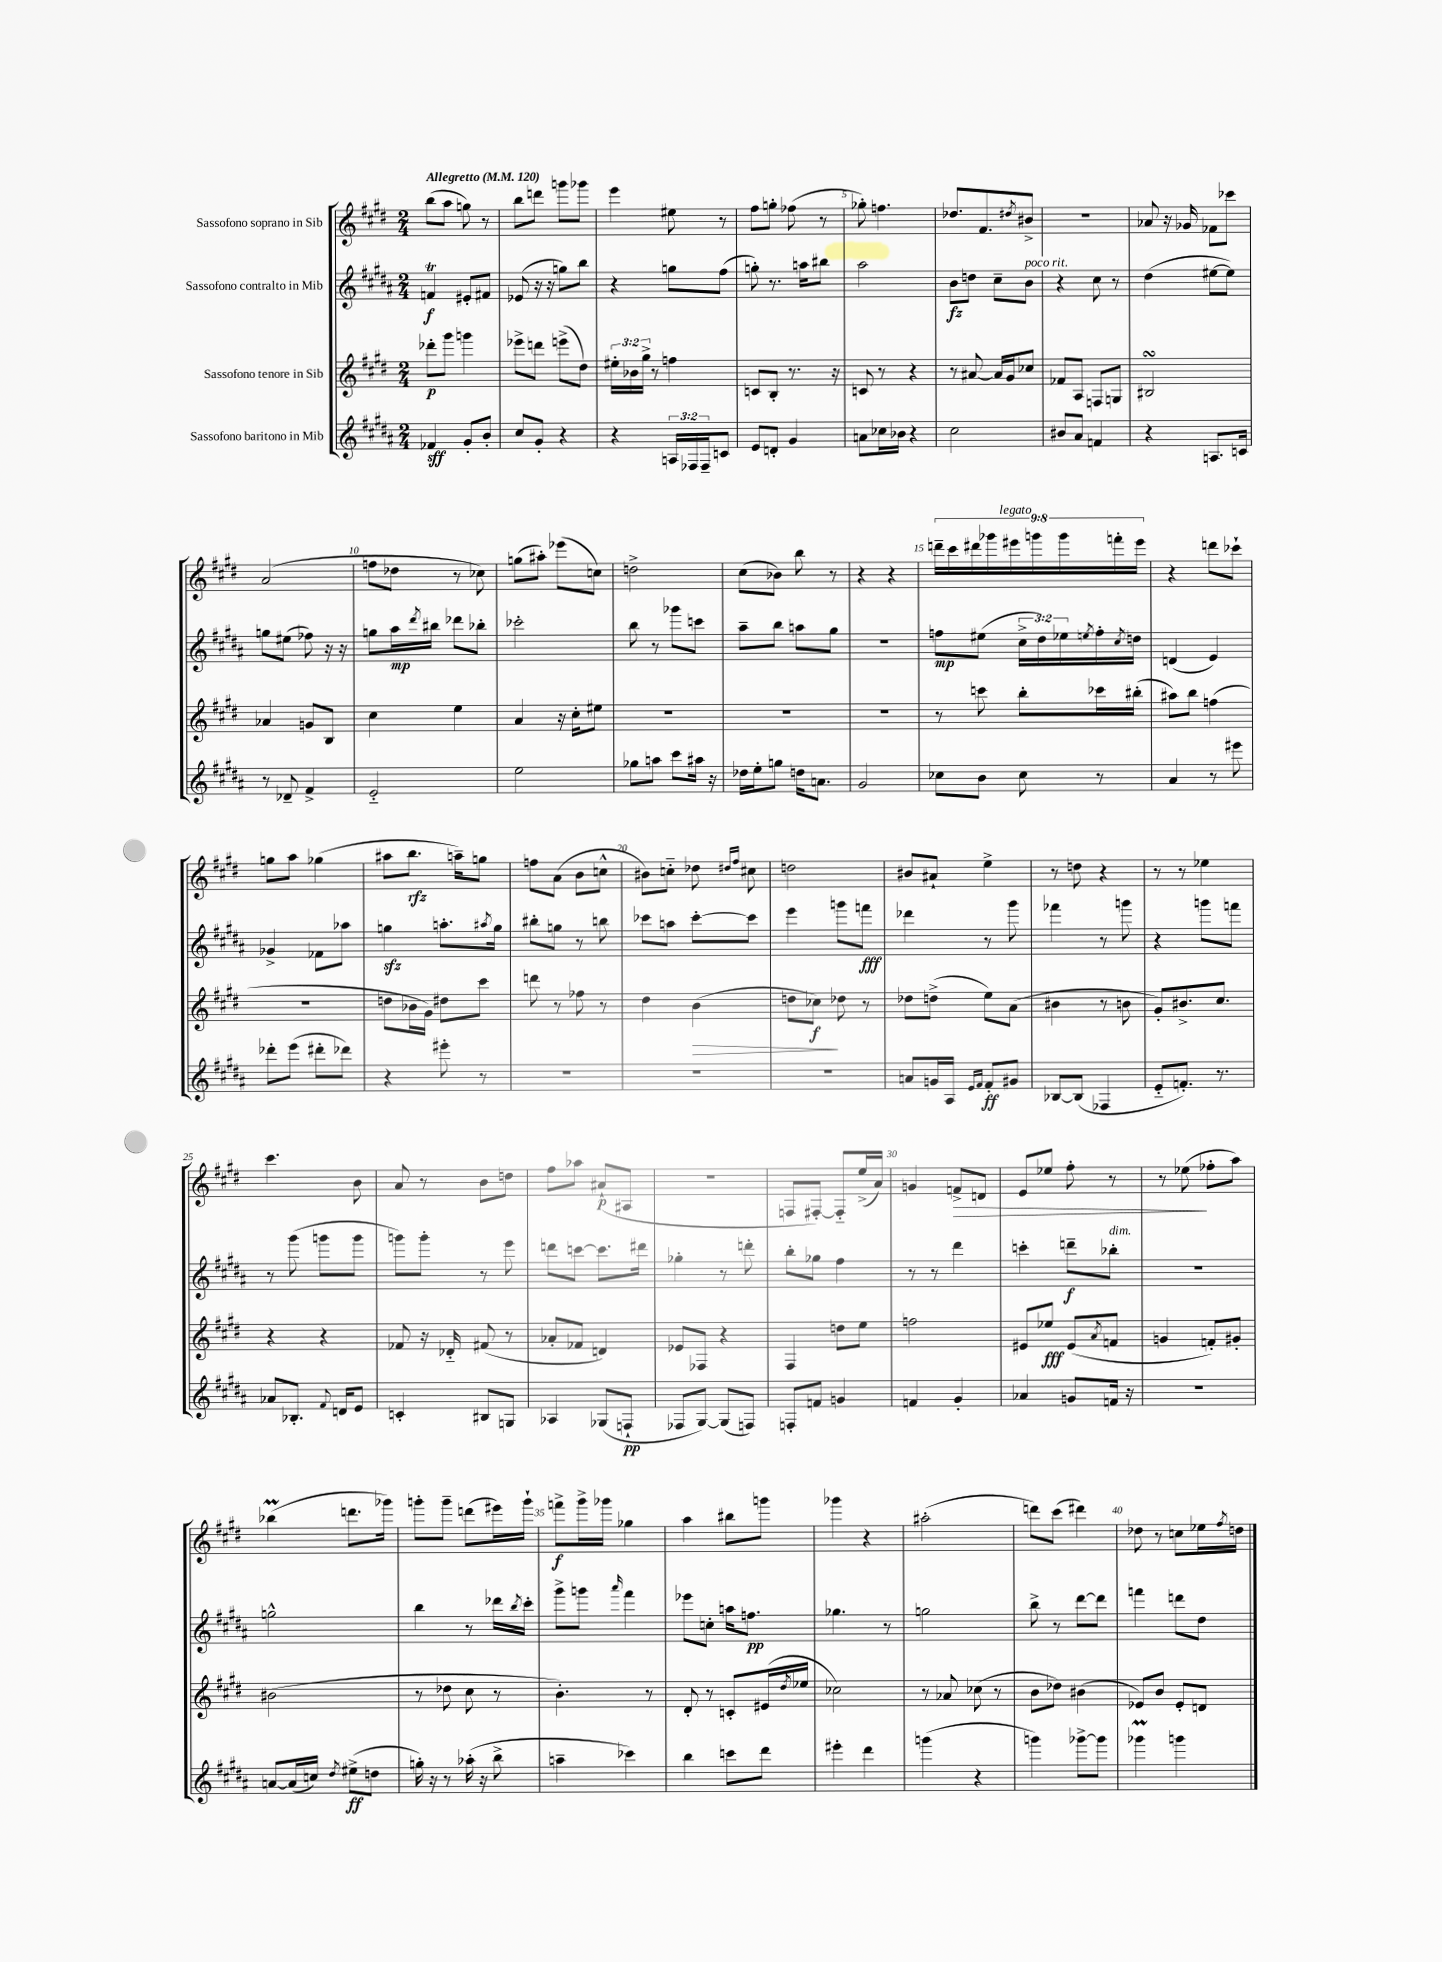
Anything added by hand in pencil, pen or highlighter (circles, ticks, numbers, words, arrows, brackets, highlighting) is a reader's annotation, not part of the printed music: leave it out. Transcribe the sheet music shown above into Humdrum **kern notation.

**kern	**kern	**kern	**kern
*staff4	*staff3	*staff2	*staff1
*clefG2	*clefG2	*clefG2	*clefG2
*k[f#c#g#d#a#]	*k[f#c#g#d#]	*k[f#c#g#d#a#]	*k[f#c#g#d#]
*M2/4	*M2/4	*M2/4	*M2/4
*MM120	*MM120	*MM120	*MM120
4f-	8ddd-'	4f	(8bb
.	8ggg#	.	8aa
8g#'	4ggg	8e#'	8gg)
8b'	.	8f#	8r
=	=	=	=
8cc#	8eee-^	(8e-	8bb
8g#'	8ddd	16r	8ddd
.	.	16r	.
4r	(8eee^	8gg)	8ggg
.	8dd#)	8bb	8ggg-
=	=	=	=
4r	24ee#'	4r	4eee
.	24b-	.	.
.	24gg#^	.	.
.	8r	.	.
24A	4ff	8gg	8ee#
24F-	.	.	.
24F-~	.	.	.
8c	.	(8ff#	8r
=	=	=	=
8e	8c	8gg')	8ff#
8d'	8B'	8.r	8gg'
4g#	8.r	.	(8ff-
.	.	16aa	.
.	.	8bb#	8r
.	16r	.	.
=	=	=	=
8a	8c	2aa#	8gg-')
16cc-	8r	.	4.ff
16b-	.	.	.
4r	4r	.	.
=	=	=	=
2cc#	8r	8b	8.dd-
.	[8a#	8dd	.
.	.	.	8.f#
.	16a#]	8cc#~	.
.	16g#	.	.
.	.	.	8qdd#
.	8cc-	8b	8b#^
=	=	=	=
8b#	8f-	4r	2r
8a#	8A	.	.
4f	8F	8cc#	.
.	8G	8r	.
=	=	=	=
4r	2B#	(4dd#	8a-
.	.	.	16r
.	.	.	16g-
8.A	.	[8ee#	8f-
.	.	8ee#])	8ccc-
16c	.	.	.
=	=	=	=
8r	4a-	8gg	(2a
8d-~	.	(8ee#	.
4f#^	8g	8ff-)	.
.	8B	16r	.
.	.	16r	.
=	=	=	=
2e'~	4cc#	8gg	8ff
.	.	16aa#	8dd-
.	.	8qddd#	.
.	.	16bb#	.
.	4ee	8ddd-	8r
.	.	8bb-'	8cc-)
=	=	=	=
2ee	4a	2ccc-'	(8gg
.	.	.	8aa#')
.	16r	.	(8eee-
.	16cc#'	.	.
.	8ee#	.	8cc)
=	=	=	=
8gg-	2r	8bb	2dd^
8aa	.	8r	.
8ccc#	.	8ggg-	.
16aa#	.	8ccc	.
16r	.	.	.
=	=	=	=
16dd-	2r	8aa#~	(8cc#
16ee'	.	.	.
8gg	.	8bb	8b-)
16dd	.	8aa	8bb
8.a	.	.	.
.	.	8gg#	8r
=	=	=	=
2g#	2r	2r	4r
.	.	.	4r
=	=	=	=
8cc-	8r	8ff	18ddd~
.	.	.	18ccc#
.	.	.	18ddd#
8b	8ccc	(8ee#	.
.	.	.	18ggg-
.	.	.	18eee#
8cc-	8bb'	24cc#^	.
.	.	.	18ggg
.	.	24dd#)	.
.	.	24ee-	18ggg
.	.	8qee	.
8r	16ccc-	16ff'	.
.	.	.	18fff'
.	.	8qcc#	.
.	(16bb#'	16dd	.
.	.	.	18eee#
=	=	=	=
4a#	8aa#)	(4d	4r
.	8bb	.	.
8r	(4ff	4e)	8ddd
8eee#	.	.	8ccc-`
=	=	=	=
8ddd-'	2r	4g-^	8gg
(8eee	.	.	8aa
8ddd#'	.	8f-	(4gg-
8ddd-)	.	8aa-	.
=	=	=	=
4r	8dd	4gg	8aa#
.	16b-	.	8.bb
.	16g#)	.	.
8eee#'	8dd#	8.aa'	.
.	.	.	16aa~)
8r	8ccc#	.	8gg
.	.	8qaa#	.
.	.	16gg	.
=	=	=	=
2r	8ddd	8bb#'	8ff
.	8r	8gg	(8a
.	8ff-	8r	8b
.	8r	8bb	8cc^^
=	=	=	=
2r	4dd#	8ccc-	8b#)
.	.	8aa	8cc'~
.	(4b	[8ccc-'	8dd-
.	.	.	16qqdd#
.	.	.	16qqff#
.	.	8ccc-]	8cc#
=	=	=	=
2r	8dd	4eee	2dd
.	8cc-)	.	.
.	8dd-	8ggg	.
.	8r	8fff	.
=	=	=	=
8a	8dd-	4ddd-	8b#
16g	(8dd^	.	8a#`
16A#	.	.	.
16qqe	.	.	.
16qqf#	.	.	.
8f#'	8ee)	8r	4ee^
8g#	(8a	8ggg#	.
=	=	=	=
[8B-	4b#	4fff-	8r
(8B-]	.	.	8dd
4F-	8r	8r	4r
.	8b	8ggg	.
=	=	=	=
8e'~	8g#')	4r	8r
8.f')	8.b#^	.	8r
.	.	8ggg	4ee-
8.r	8.cc#	.	.
.	.	8fff	.
=	=	=	=
8a-	4r	8r	4.ccc#
8.B-'	.	(8ggg#	.
.	4r	8ggg	.
8qqf#	.	.	.
16d	.	.	.
8e	.	8ggg	8b
=	=	=	=
4c'	8f-	8ggg)	8a
.	16r	8ggg'	8r
.	16d-'~	.	.
8B#	(8f#	8r	8b
8G	8r	8eee	8dd
=	=	=	=
4A-	8a-'	8ddd	8ff#
.	8f-	[8ccc	8aa-
(8G-	4d)	8.ccc]	(8a#`
8F`	.	.	8A#
.	.	16ddd#	.
=	=	=	=
8F-	8e-	4gg-'	2r
[8G#)	8F-	.	.
(8G#]	4r	8r	.
8F)	.	8ddd'	.
=	=	=	=
8F'	4F#	8bb'	8F
8f	.	8gg-	[8F#')
4g	8dd	4ff#	8F#'~]
.	8ee	.	(16ee^
.	.	.	16a)
=	=	=	=
4f	2ff	8r	4g
.	.	8r	.
4g#'	.	4ddd#	8f^
.	.	.	8d
=	=	=	=
4a-	8e#	4ccc'	8e
.	8ee-	.	8ee-
8g	(8e#	8ddd~	8ff#'
.	8qa	.	.
16f	8f	8bb-'	8r
16r	.	.	.
=	=	=	=
2r	4g	2r	8r
.	.	.	(8ee-
.	8f')	.	8ff-'
.	8g#'	.	8aa)
=	=	=	=
[8a	(2b#	2gg^^	(4bb-
(16a]	.	.	.
16cc)	.	.	.
8qdd#	.	.	.
(8ee#^	.	.	8.ddd
8dd	.	.	.
.	.	.	16ggg-)
=	=	=	=
16gg')	8r	4bb	8ggg'
16r	.	.	.
8r	8dd-	.	8ggg~
(16aa-'	8cc#	8r	(8ddd
16r	.	.	.
8bb^	8r	16ddd-	16eee#)
.	.	8qbb	.
.	.	16ccc#'	16ggg`
=	=	=	=
4aa~	4.b')	8ggg#^	8fff^
.	.	8ggg	16ggg#^
.	.	.	16ggg-
.	.	16qqaaa#	.
4ccc-)	.	4fff#	4gg-
.	8r	.	.
=	=	=	=
4bb	8d#'	8eee-	4aa
.	8r	8cc'	.
8ccc	8c'	16aa	8bb#
.	.	8.ff	.
8ddd#	(16e#	.	8ggg
.	8qdd#	.	.
.	16ee-	.	.
=	=	=	=
4eee#'	2cc-)	4.gg-	4ggg-
4ddd#	.	.	4r
.	.	8r	.
=	=	=	=
(4ggg	8r	2gg	(2aa#'
.	8a-	.	.
4r	(8cc-	.	.
.	8r	.	.
=	=	=	=
4ggg)	8b	8bb^	8ddd)
.	8dd-)	8r	(8ccc#
[8ggg-^	(4b#	[8ddd#	4ddd#)
8ggg-]	.	8ddd#]	.
=	=	=	=
4ggg-	8e-)	4fff	8dd-
.	8b	.	8r
4ggg	8e-'	8ddd	8cc
.	8d	8dd#	16ee-
.	.	.	8qff#
.	.	.	16dd
==	==	==	==
*-	*-	*-	*-
